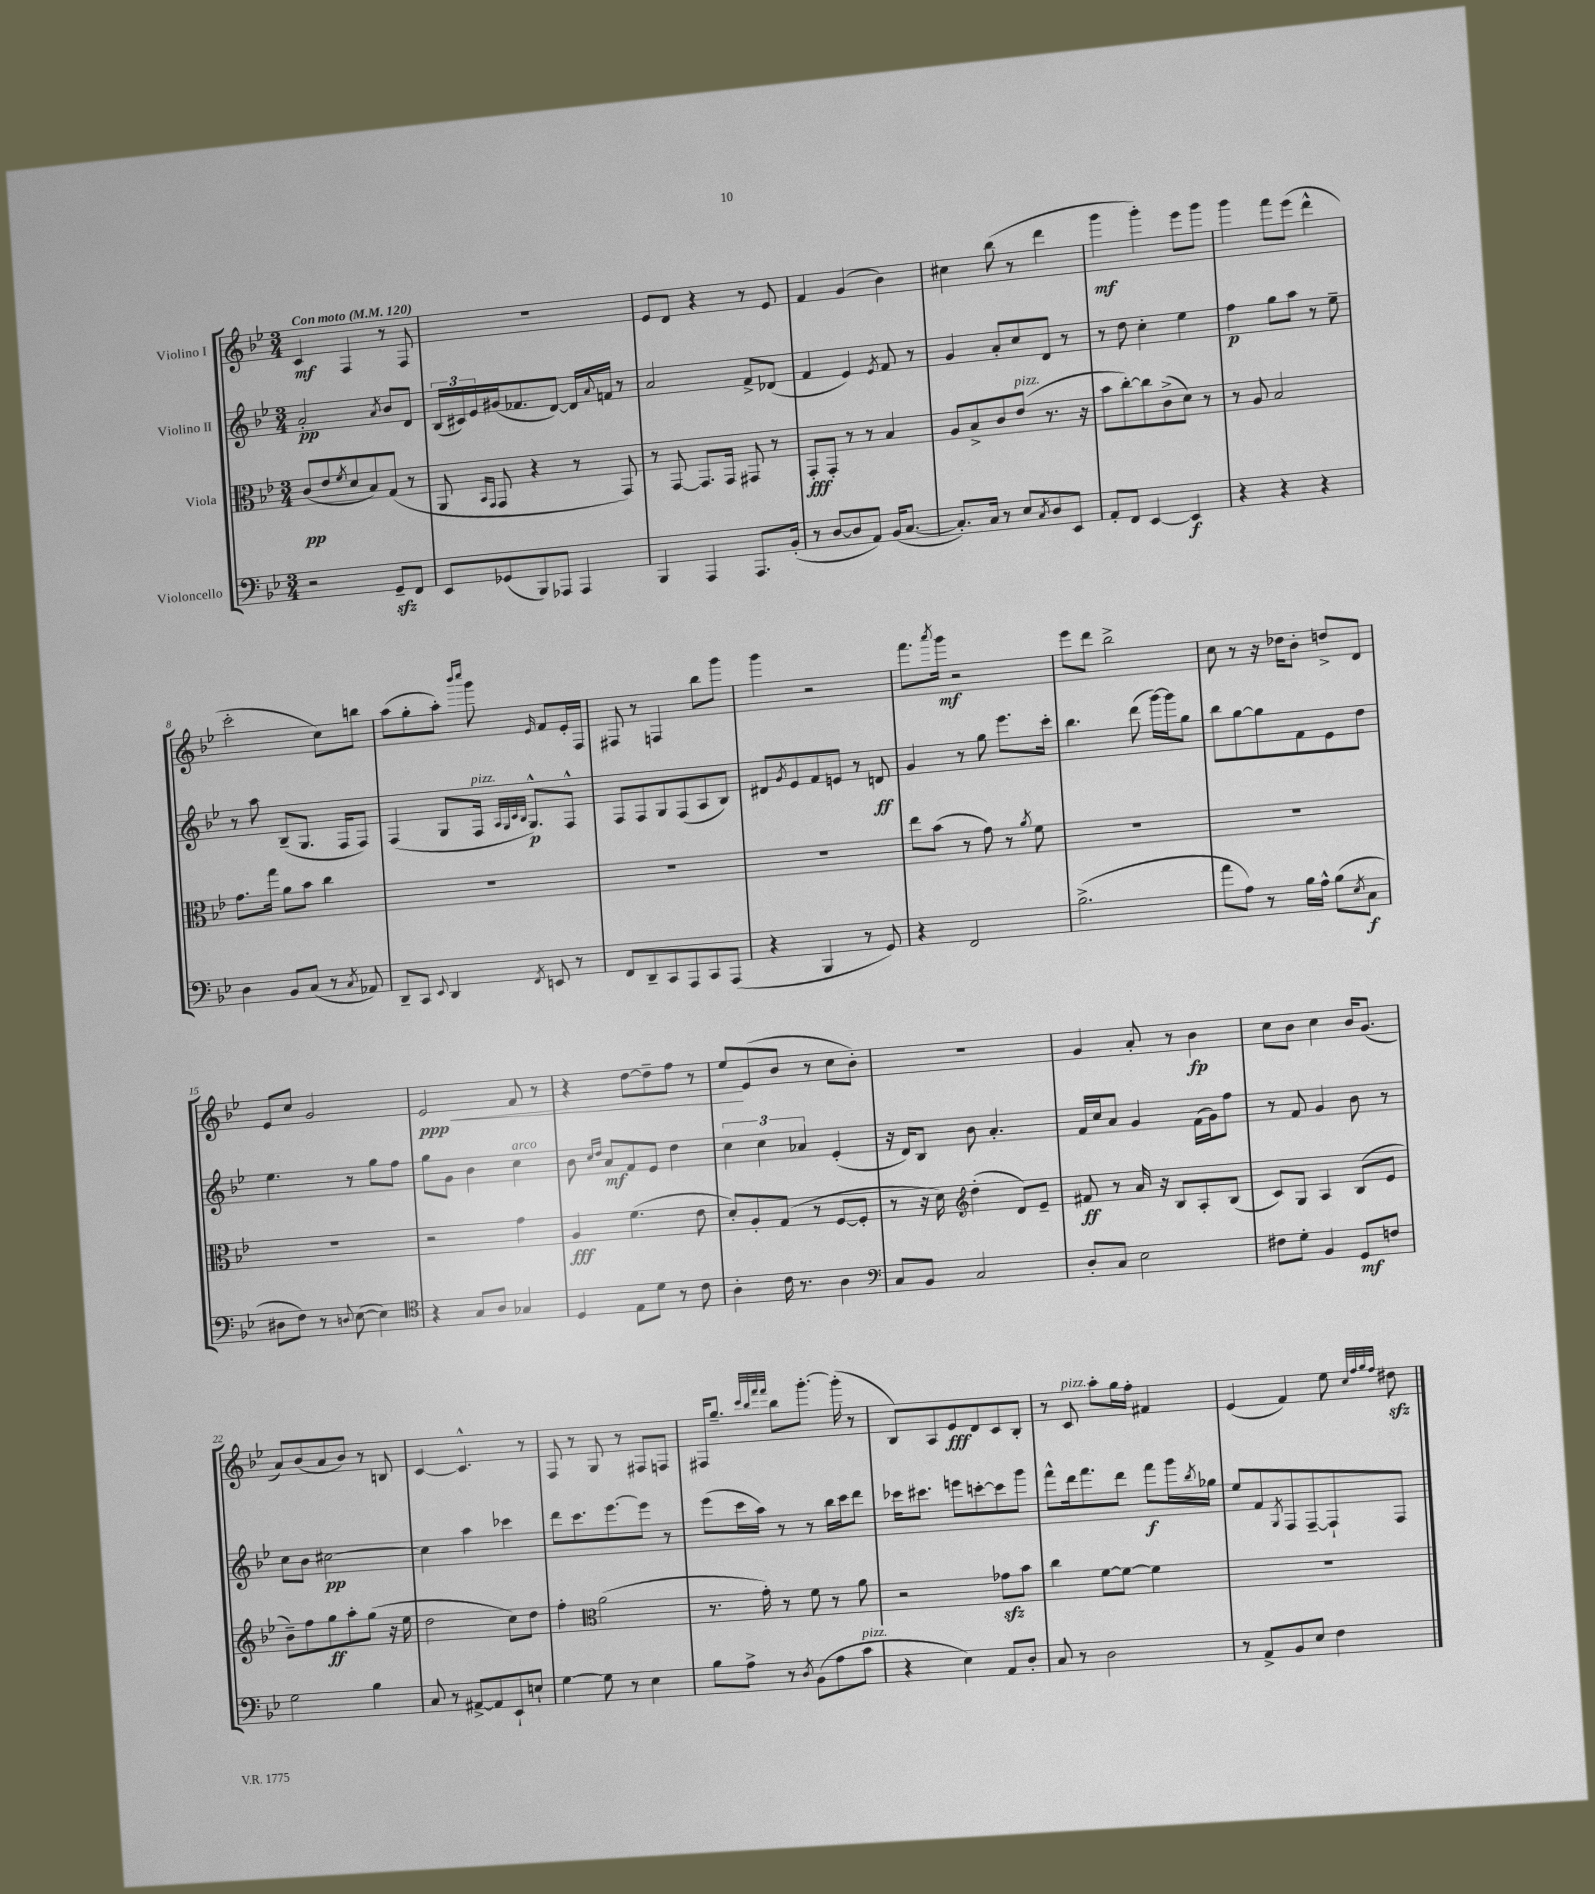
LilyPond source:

<<
\new StaffGroup <<
\new Staff = "s0" \with { instrumentName = "Violino I" } {
    \clef treble \key bes \major \numericTimeSignature \time 3/4 \tempo "Con moto" 4 = 120
    c'4\mf f4 r8 f8 |
    R2. |
    ees'8 d'8 r4 r8 ees'8 |
    f'4 g'4( bes'4) |
    cis''4 bes''8( r8 d'''4 |
    g'''4\mf g'''4-.) ees'''8 g'''8 |
    g'''4 f'''8 ees'''8( d'''4-^ |
    c'''2-. c''8) b''8 |
    a''8( g''8-. a''8-.) \grace { bes'''16 c''''16 } g'''8 \grace { ees'16 } f'8 ees'16-. f16 |
    fis8 r8 f4 bes''8 g'''8 |
    g'''4 r2 |
    f'''8. \acciaccatura { a'''8 } g'''16\mf r2 |
    ees'''8 d'''8 bes''2-> |
    c''8 r8 r16 des''16 bes'8-. d''8-> d'8 |
    ees'8 c''8 g'2 |
    ees'2\ppp\< f'8 r8 |
    r4 d''8~ d''8-- f''8 r8 |
    ees''8\! ees'8( bes'8 r8 c''8 bes'8-.) |
    R2. |
    g'4 a'8-. r8 bes'4\fp |
    c''8 bes'8 c''4 bes'16 g'8.( |
    a'8) bes'8( a'8 bes'8) r8 b8 |
    c'4~ c'4.-^ r8 |
    f8 r8 g8 r8 fis8 f8 |
    fis16 g''8.-- \grace { c'''32 bes''32 f'''32 f'''32 } bes''8 g'''8.~-. g'''16-.( r8 |
    bes8) a8 ees'8\fff d'8 c'8 bes8-. |
    r8 c'8^\markup { \italic "pizz." } a''8-. g''16 f''16-. fis'4 |
    ees'4( f'4) ees''8 \grace { c''32 f''32 g''32 f''32 } dis''8\sfz \bar "|." |
}
\new Staff = "s1" \with { instrumentName = "Violino II" } {
    \clef treble \key bes \major \numericTimeSignature \time 3/4
    a'2-.\pp \acciaccatura { a'8 } bes'8 d'8 |
    \tuplet 3/2 { bes16( cis'16) ees'16 } gis'16( fes'8. d'8~) d'16 \appoggiatura { a'8 } f'16 r8 |
    a'2 f'8-> des'8( |
    f'4 ees'4) \acciaccatura { ees'8 } f'8 r8 |
    g'4 a'8-. c''8 d'8 r8 |
    r8 d''8 c''4-. ees''4 |
    f''4\p g''8 a''8 r8 ees''8-- |
    r8 a''8 bes8--( g8. f16 f8) |
    f4( g8 f16^\markup { \italic "pizz." } \grace { a32 g32 c'32 bes32 } g8.-^\p) f8-^ |
    f8 f8 g8 f8( a8 bes8) |
    dis'8 \acciaccatura { g'8 } ees'8 f'8 e'8 r8 d'8\ff |
    g'4 r8 g''8 ees'''8. c'''16-. |
    bes''4. d'''8( g'''16~) g'''16 g''8 |
    bes''8 g''8~ g''8 f'8 ees'8 d''8 |
    ees''4. r8 g''8 f''8 |
    g''8 g'8 bes'4 c''4^\markup { \italic "arco" } |
    bes'8 \grace { c''16 d''16 } a'8\mf f'8 ees'8 d''4 |
    \tuplet 3/2 { c''4 c''4 aes'4 } ees'4-.( |
    r16 d'16) bes8 bes'8 a'4.-. |
    f'16 c''16 a'8 g'4 f'16( g'16) f''8 |
    r8 f'8 g'4 bes'8 r8 |
    c''8 bes'8 cis''2~\pp |
    cis''4 a''4 ces'''4 |
    d'''8 c'''8. ees'''8.~ ees'''8 r8 |
    ees'''8( c'''16 a''16) r8 r8 bes''16 c'''16 d'''8 |
    ces'''16 cis'''8. e'''8 c'''8~-. c'''8 g'''8 |
    f'''8-^ d'''16 f'''8. d'''8 f'''8\f g'''16 \acciaccatura { bes''8 } ges''16 |
    ees''8 f'8 \acciaccatura { g8 } f8 f8~-- f8-! f8 \bar "|." |
}
\new Staff = "s2" \with { instrumentName = "Viola" } {
    \clef alto \key bes \major \numericTimeSignature \time 3/4
    c'8\pp( ees'8 \acciaccatura { f'8 } d'8 bes8) g8( r8 |
    a,8 \grace { bes,16 g,16 } g,8 r4 r8 g,8) |
    r8 g,8~ g,8. g,16 gis,8 r8 |
    g,8-.\fff g,8-. r8 r8 bes4 |
    a8 bes8-> c'8 ees'8^\markup { \italic "pizz." }( r8. r16 |
    bes'8 c''8~-.) c''8 c'8->( d'8) r8 |
    r8 a8 bes2 |
    g'8. g''16 a'8 bes'8 c''4 |
    R2. |
    R2. |
    R2. |
    ees''8 bes'8( r8 g'8) r8 \acciaccatura { a'8 } f'8 |
    R2. |
    R2. |
    R2. |
    r2 g'4 |
    a4\fff f'4.( ees'8 |
    d'8-.) a8-. g8( r8 f8~ f8-. |
    r8 r16 d'16) \clef treble d''4-.( d'8) ees'8-- |
    fis'8\ff r8 a'16 r16 bes8 a8-. bes8( |
    c'8) g8 a4 bes8( ees'8 |
    bes'8--) f''8 g''8\ff a''8-. g''8( r16 ees''16 |
    d''2 c''8) d''8 |
    f''4-. \clef alto a'2( |
    r8. g'16-.) r8 f'8 r8 a'8 |
    r2 ges'8\sfz bes'8 |
    c''4 f'8~ f'8~ f'4 |
    R2. \bar "|." |
}
\new Staff = "s3" \with { instrumentName = "Violoncello" } {
    \clef bass \key bes \major \numericTimeSignature \time 3/4
    r2 g,8--\sfz f,8 |
    ees,8 ges,8( bes,,8) aes,,8 aes,,4 |
    bes,,4 a,,4 a,,8. bes,16-.( |
    r8 d8~ d8 a,8) bes,16( c8.~ |
    c8.-.) c16 r8 ees8 \acciaccatura { c8 } d8 ees,8 |
    a,8-. f,8 ees,4~ ees,4\f |
    r4 r4 r4 |
    d4 bes,8 c8( r8 \acciaccatura { c8 } aes,8) |
    d,8-- c,8 \appoggiatura { ees,8 } d,4 \acciaccatura { f,8 } e,8 r8 |
    f,8 d,8-- c,8 a,,8 c,8 a,,8( |
    r4 bes,,4 r8 g,8) |
    r4 f,2 |
    bes2.->( |
    a'8 a8) r8 bes16 a16-^ bes8( \acciaccatura { ees8 } c8\f |
    dis8 f8) r8 \appoggiatura { d8 } ees8~( ees4) |
    \clef tenor r4 g8 a8 ges4 |
    d4 ees8 d'8 r8 c'8 |
    a4-. c'16 r8. a4 |
    \clef bass c8 bes,8 c2 |
    d8-. c8 ees2 |
    fis8 g8-. bes,4 g,8\mf f8 |
    g2 bes4 |
    c8 r8 ais,8~-> ais,8 ees,8-! e8-! |
    g4~ g8 r8 ees4 |
    bes8 a8-> r8 \acciaccatura { d8 } bes,8( a8 c'8^\markup { \italic "pizz." } |
    r4 ees4) a,8 d8-. |
    c8 r8 d2 |
    r8 a,8-> bes,8 ees8 f4 \bar "|." |
}
>>
>>
